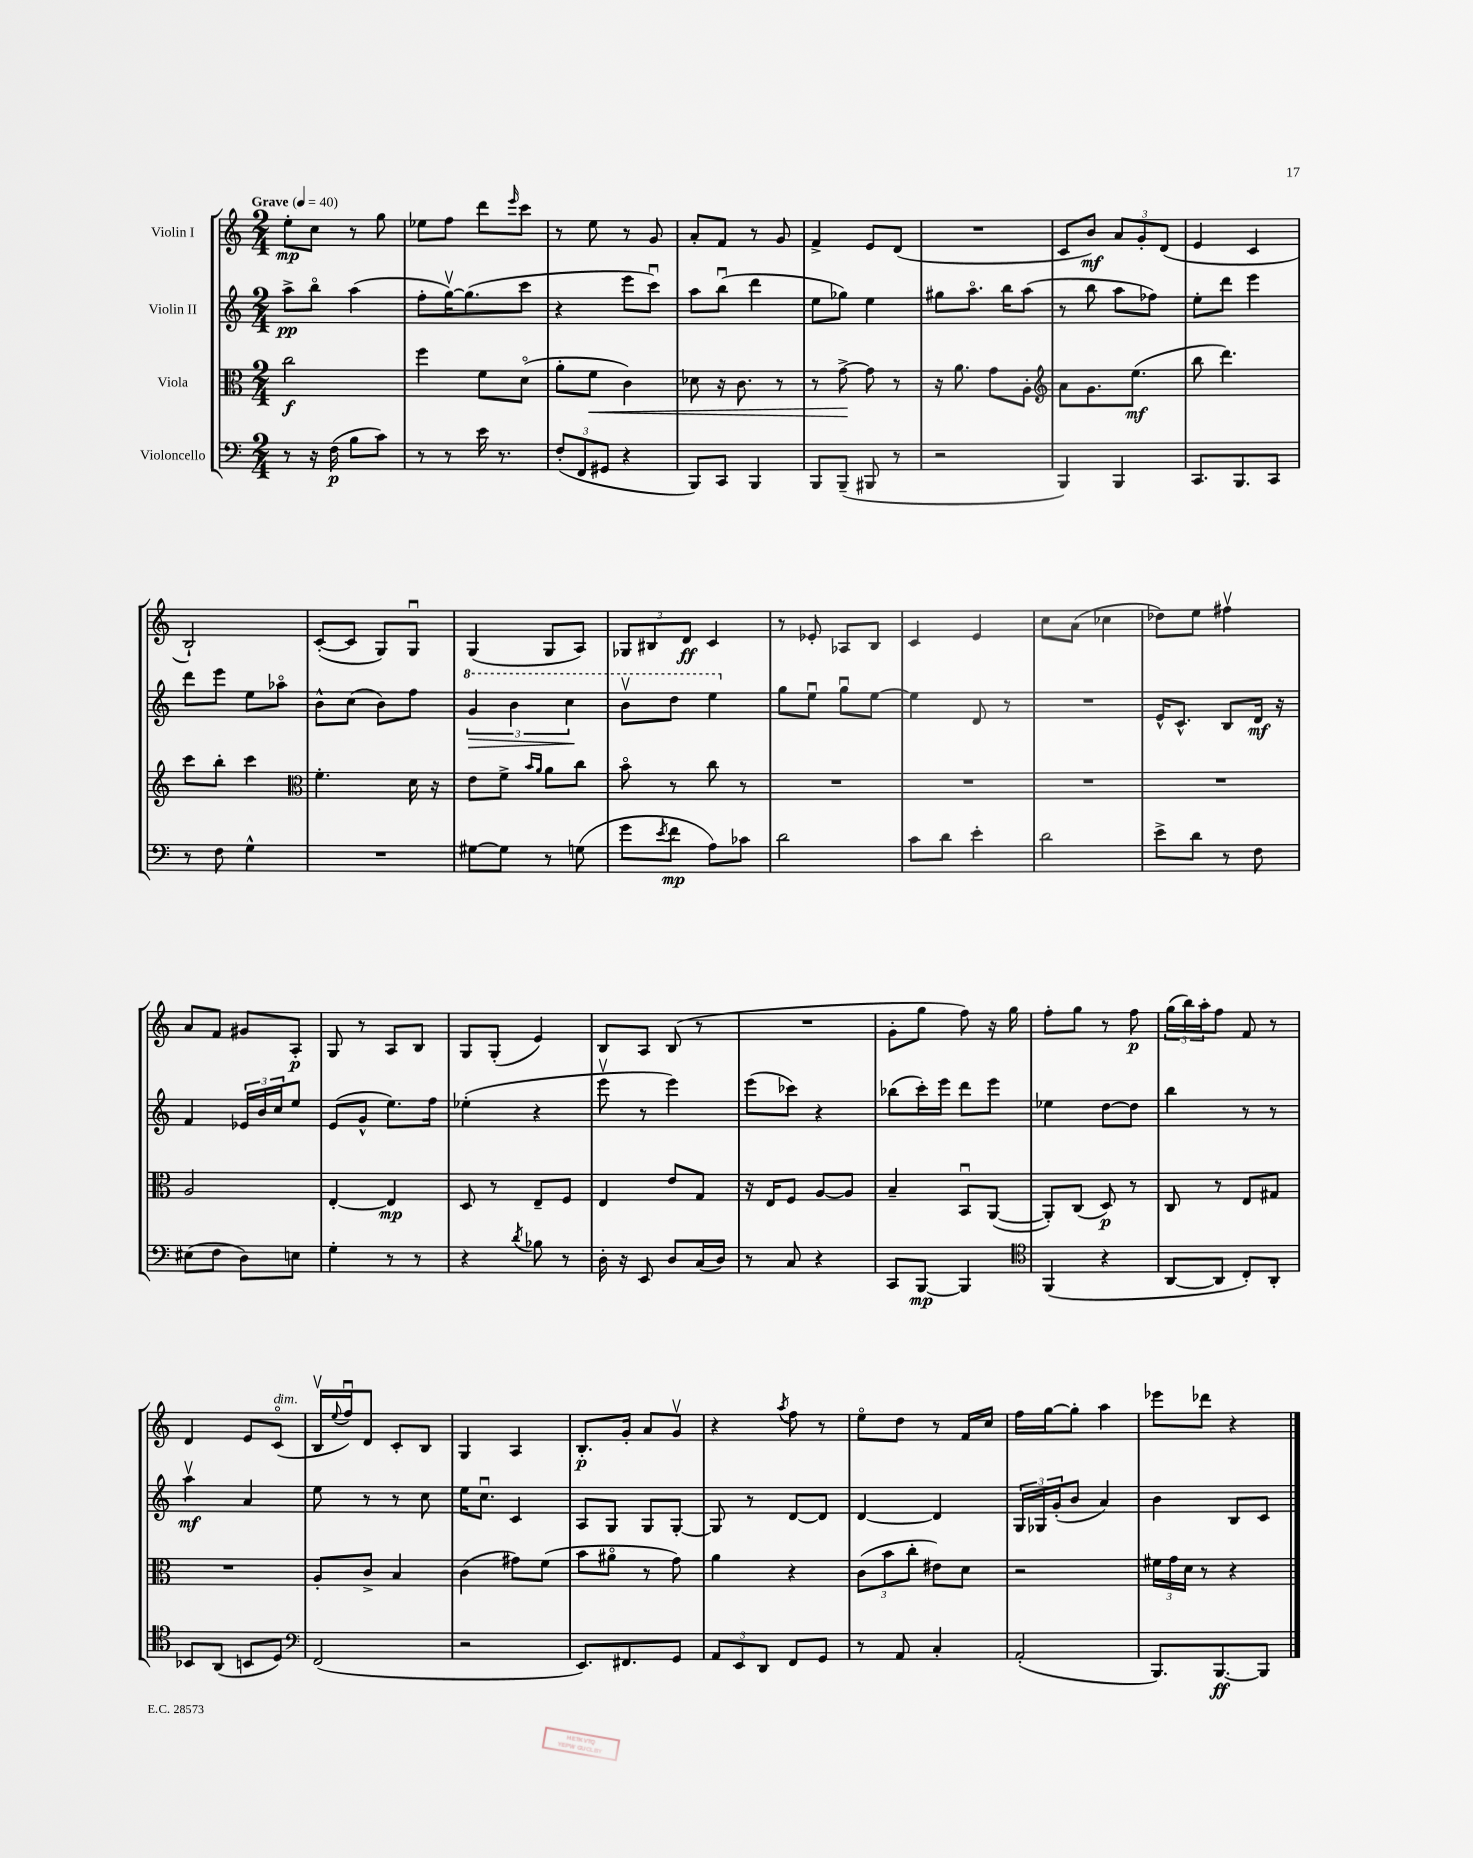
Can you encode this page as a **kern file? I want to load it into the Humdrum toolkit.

**kern	**dynam	**kern	**dynam	**kern	**dynam	**kern	**dynam
*part4	*part4	*part3	*part3	*part2	*part2	*part1	*part1
*staff4	*staff4	*staff3	*staff3	*staff2	*staff2	*staff1	*staff1
*I"Violoncello	*	*I"Viola	*	*I"Violin II	*	*I"Violin I	*
*clefF4	*	*clefC3	*	*clefG2	*	*clefG2	*
*k[]	*	*k[]	*	*k[]	*	*k[]	*
*M2/4	*	*M2/4	*	*M2/4	*	*M2/4	*
*MM40	*	*MM40	*	*MM40	*	*MM40	*
=1	=1	=1	=1	=1	=1	=1	=1
!	!	!	!	!	!	!LO:TX:a:B:t=Grave	!
8r	.	2cc\	f	8aa^\L	pp	8ee'\L	mp
16r	.	.	.	8bb\J	.	8cc\J	.
(16F\	p	.	.	.	.	.	.
8B\L	.	.	.	(4aa\	.	8r	.
8c\J)	.	.	.	.	.	8gg\	.
=2	=2	=2	=2	=2	=2	=2	=2
8r	.	4ff\	.	8ff'\L	.	8ee-X\L	.
8r	.	.	.	[16ggv\K)	.	8ff\J	.
.	.	.	.	(8.gg\]	.	.	.
16e\	.	8f\L	.	.	.	8ddd\L	.
8.r	.	.	.	.	.	.	.
.	.	.	.	.	.	16qqeee/	.
.	.	(8d\J	.	8ccc\J	.	8ccc\J	.
=3	=3	=3	=3	=3	=3	=3	=3
(12F'/L	.	8a'\L	.	4r	.	8r	.
12FF/	.	.	.	.	.	.	.
!	!	!	!LO:HP:b	!	!	!	!
.	.	8f\J	<	.	.	8ee\	.
12GG#X/J	.	.	.	.	.	.	.
4r	.	4c\)	.	8eee\L	.	8r	.
.	.	.	.	8cccu\J)	.	8g/	.
=4	=4	=4	=4	=4	=4	=4	=4
8BBB/L)	.	8d-X\	.	8aa\L	.	8a'/L	.
8CC/J	.	16r	.	(8bbu\J	.	8f/J	.
.	.	8.c\	.	.	.	.	.
4BBB/	.	.	.	4ddd\	.	8r	.
.	.	8r	.	.	.	8g/	.
=5	=5	=5	=5	=5	=5	=5	=5
8BBB/L	.	8r	.	8ee\L	.	4f^/	.
(8BBB~/J	.	[8g^\	.	8gg-X\J)	.	.	.
8BBB#X/	.	8g\]	[	4ee\	.	8e/L	.
8r	.	8r	.	.	.	(8d/J	.
=6	=6	=6	=6	=6	=6	=6	=6
2r	.	16r	.	8gg#X\L	.	2r	.
.	.	8.a\	.	.	.	.	.
.	.	.	.	8.aa\J	.	.	.
.	.	8g\L	.	.	.	.	.
.	.	.	.	16bb\KL	.	.	.
.	.	8A'\J	.	(8aa\J	.	.	.
=7	=7	=7	=7	=7	=7	=7	=7
*	*	*clefG2	*	*	*	*	*
4BBB/)	.	8a\L	.	8r	.	8c/L	.
.	.	8.g\	.	8bb\	.	8b/J)	mf
4BBB/	.	.	.	8aa\L	.	12a/L	.
.	.	(8.ee\J	mf	.	.	.	.
.	.	.	.	.	.	12g'/	.
.	.	.	.	8ff-X\J)	.	.	.
.	.	.	.	.	.	(12d/J	.
=8	=8	=8	=8	=8	=8	=8	=8
8.CC/L	.	8bb\	.	8ee'\L	.	4e/	.
.	.	4.ddd\)	.	8ddd\J	.	.	.
8.BBB/	.	.	.	.	.	.	.
.	.	.	.	4eee\	.	4c/	.
8CC/J	.	.	.	.	.	.	.
!!LO:LB:g=z
=9	=9	=9	=9	=9	=9	=9	=9
8r	.	8ccc\L	.	8ddd\L	.	2B`/)	.
8F\	.	8bb'\J	.	8eee\J	.	.	.
4G^^\	.	4ccc\	.	8ee\L	.	.	.
.	.	.	.	8aa-X\J	.	.	.
=10	=10	=10	=10	=10	=10	=10	=10
*	*	*clefC3	*	*	*	*	*
2r	.	4.f'\	.	8b^^\L	.	([8c'/L	.
.	.	.	.	(8cc\J	.	8c/J]	.
.	.	.	.	8b\L)	.	8G/L)	.
.	.	16d\	.	8ff\J	.	8Gu/J	.
.	.	16r	.	.	.	.	.
=11	=11	=11	=11	=11	=11	=11	=11
*	*	*	*	*8va	*	*	*
[8G#X\L	.	8e\L	.	6gg/	.	(4G/	.
8G#\J]	.	8f^\J	.	.	.	.	.
!	!	!	!	!	!LO:HP:b	!	!
.	.	.	.	6bb\	>	.	.
.	.	16qqb/LL	.	.	.	.	.
.	.	16qqa/JJ	.	.	.	.	.
8r	.	8a\L	.	.	.	8G/L	.
.	.	.	.	6ccc\	.	.	.
(8Gn\	.	8cc\J	.	.	.	8A/J)	.
.	.	.	.	.	]	.	.
=12	=12	=12	=12	=12	=12	=12	=12
8g\L	.	8b\	.	8bbv\L	.	12G-X/L	.
.	.	.	.	.	.	12B#X/	.
8qe/	.	.	.	.	.	.	.
8f\J	mp	8r	.	8ddd\J	.	.	.
.	.	.	.	.	.	12d/J	ff
8A\L)	.	8cc\	.	4eee\	.	4c/	.
8c-X\J	.	8r	.	.	.	.	.
=13	=13	=13	=13	=13	=13	=13	=13
*	*	*	*	*X8va	*	*	*
2d\	.	2r	.	8gg\L	.	8r	.
.	.	.	.	8eeu\J	.	8e-X'/	.
.	.	.	.	8ggu\L	.	8A-X/L	.
.	.	.	.	[8ee\J	.	8B/J	.
=14	=14	=14	=14	=14	=14	=14	=14
8c\L	.	2r	.	4ee\]	.	4c/	.
8d\J	.	.	.	.	.	.	.
4e'\	.	.	.	8d/	.	4e/	.
.	.	.	.	8r	.	.	.
=15	=15	=15	=15	=15	=15	=15	=15
2d\	.	2r	.	2r	.	8cc\L	.
.	.	.	.	.	.	(8a\J	.
.	.	.	.	.	.	4cc-X\	.
=16	=16	=16	=16	=16	=16	=16	=16
8e^\L	.	2r	.	16e^^/KL	.	8dd-X\L)	.
.	.	.	.	8.c^^/J	.	.	.
8d\J	.	.	.	.	.	8ee\J	.
8r	.	.	.	8B/L	.	4ff#Xv\	.
8F\	.	.	.	16d/Jk	mf	.	.
.	.	.	.	16r	.	.	.
!!LO:LB:g=z
=17	=17	=17	=17	=17	=17	=17	=17
(8E#X\L	.	2A/	.	4f/	.	8a/L	.
8F\J	.	.	.	.	.	8f/J	.
8D\L)	.	.	.	24e-X/LL	.	8g#X/L	.
.	.	.	.	24b/	.	.	.
.	.	.	.	24cc/J	.	.	.
8En\J	.	.	.	8ee/J	.	8A'/J	p
=18	=18	=18	=18	=18	=18	=18	=18
4G'\	.	[4E'/	.	(8e/L	.	8G/	.
.	.	.	.	8g^^/J	.	8r	.
8r	.	4E/]	mp	8.ee\L)	.	8A/L	.
8r	.	.	.	.	.	8B/J	.
.	.	.	.	16ff\Jk	.	.	.
=19	=19	=19	=19	=19	=19	=19	=19
4r	.	8D/	.	(4ee-X'\	.	8G/L	.
.	.	8r	.	.	.	(8G'/J	.
8qd/	.	.	.	.	.	.	.
8B-X\	.	8E~/L	.	4r	.	4e/)	.
8r	.	8F/J	.	.	.	.	.
=20	=20	=20	=20	=20	=20	=20	=20
16D'\	.	4E/	.	8eeev\	.	8B/L	.
16r	.	.	.	.	.	.	.
8EE/	.	.	.	8r	.	8A/J	.
8D/L	.	8e/L	.	4eee\)	.	(8B/	.
(16C/L	.	8G/J	.	.	.	8r	.
16D/JJ)	.	.	.	.	.	.	.
=21	=21	=21	=21	=21	=21	=21	=21
8r	.	16r	.	(8eee\L	.	2r	.
.	.	16E/KL	.	.	.	.	.
8C/	.	8F/J	.	8ccc-X\J)	.	.	.
4r	.	[8A/L	.	4r	.	.	.
.	.	8A/J]	.	.	.	.	.
=22	=22	=22	=22	=22	=22	=22	=22
8CC/L	.	4B~/	.	(8bb-X\L	.	8g'\L	.
[8BBB/J	mp	.	.	16ccc'\L)	.	8gg\J	.
.	.	.	.	16eee\JJ	.	.	.
4BBB/]	.	8BBu/L	.	8ddd\L	.	8ff\)	.
.	.	([8AA/J	.	8eee\J	.	16r	.
.	.	.	.	.	.	16gg\	.
=23	=23	=23	=23	=23	=23	=23	=23
*clefC4	*	*	*	*	*	*	*
(4FF/	.	8AA'/L])	.	4ee-X\	.	8ff'\L	.
.	.	(8C/J	.	.	.	8gg\J	.
4r	.	8D/)	p	[8dd\L	.	8r	.
.	.	8r	.	8dd\J]	.	8ff\	p
=24	=24	=24	=24	=24	=24	=24	=24
[8AA/L	.	8C/	.	4bb\	.	(24gg\LL	.
.	.	.	.	.	.	24bb\)	.
.	.	.	.	.	.	24aa'\J	.
8AA/J]	.	8r	.	.	.	8ff\J	.
8C'/L)	.	8E/L	.	8r	.	8f/	.
8AA'/J	.	8G#X/J	.	8r	.	8r	.
!!LO:LB:g=z
=25	=25	=25	=25	=25	=25	=25	=25
8BB-X/L	.	2r	.	4aav\	mf	4d/	.
(8AA/J	.	.	.	.	.	.	.
8BBn/L	.	.	.	4a/	.	8e/L	.
!	!	!	!	!	!	!LO:TX:a:i:t=dim.	!
8D/J)	.	.	.	.	.	(8c/J	.
=26	=26	=26	=26	=26	=26	=26	=26
*clefF4	*	*	*	*	*	*	*
(2FF/	.	8A'/L	.	8ee\	.	16Bv/LL	.
.	.	.	.	.	.	8qqee/	.
.	.	.	.	.	.	16ffu/J)	.
.	.	8c^/J	.	8r	.	8d/J	.
.	.	4B/	.	8r	.	8c'/L	.
.	.	.	.	8cc\	.	8B/J	.
=27	=27	=27	=27	=27	=27	=27	=27
2r	.	(4c\	.	16ee\KL	.	4G/	.
.	.	.	.	8.ccu\J	.	.	.
.	.	8g#X\L)	.	4c/	.	4A/	.
.	.	(8f\J	.	.	.	.	.
=28	=28	=28	=28	=28	=28	=28	=28
8.EE/L)	.	8b\L	.	8A/L	.	8.B'/L	p
.	.	8a#X\J	.	8G/J	.	.	.
8.FF#X/	.	.	.	.	.	16g'/Jk	.
.	.	8r	.	8G/L	.	8a/L	.
8GG/J	.	8g\)	.	[8G'/J	.	8gv/J	.
=29	=29	=29	=29	=29	=29	=29	=29
12AA/L	.	4a\	.	8G/]	.	4r	.
12EE/	.	.	.	.	.	.	.
.	.	.	.	8r	.	.	.
12DD/J	.	.	.	.	.	.	.
.	.	.	.	.	.	8qaa/	.
8FF/L	.	4r	.	[8d/L	.	8ff\	.
8GG/J	.	.	.	8d/J]	.	8r	.
=30	=30	=30	=30	=30	=30	=30	=30
8r	.	(12c\L	.	[4d/	.	8ee\L	.
.	.	12b\	.	.	.	.	.
8AA/	.	.	.	.	.	8dd\J	.
.	.	12cc'\J	.	.	.	.	.
4C'/	.	8e#X\L)	.	4d/]	.	8r	.
.	.	8d\J	.	.	.	16f/LL	.
.	.	.	.	.	.	16cc/JJ	.
=31	=31	=31	=31	=31	=31	=31	=31
(2AA'/	.	2r	.	24G/LL	.	16ff\LL	.
.	.	.	.	24G-X/	.	.	.
.	.	.	.	.	.	[16gg\J	.
.	.	.	.	(24g'/J	.	.	.
.	.	.	.	8b/J	.	8gg'\J]	.
.	.	.	.	4a/)	.	4aa\	.
=32	=32	=32	=32	=32	=32	=32	=32
8.BBB/L)	.	24f#X\LL	.	4b\	.	8eee-X\L	.
.	.	24g\	.	.	.	.	.
.	.	24d\JJ	.	.	.	.	.
.	.	8r	.	.	.	8ddd-X\J	.
[8.BBB/	ff	.	.	.	.	.	.
.	.	4r	.	8B/L	.	4r	.
8BBB/J]	.	.	.	8c/J	.	.	.
==	==	==	==	==	==	==	==
*-	*-	*-	*-	*-	*-	*-	*-
